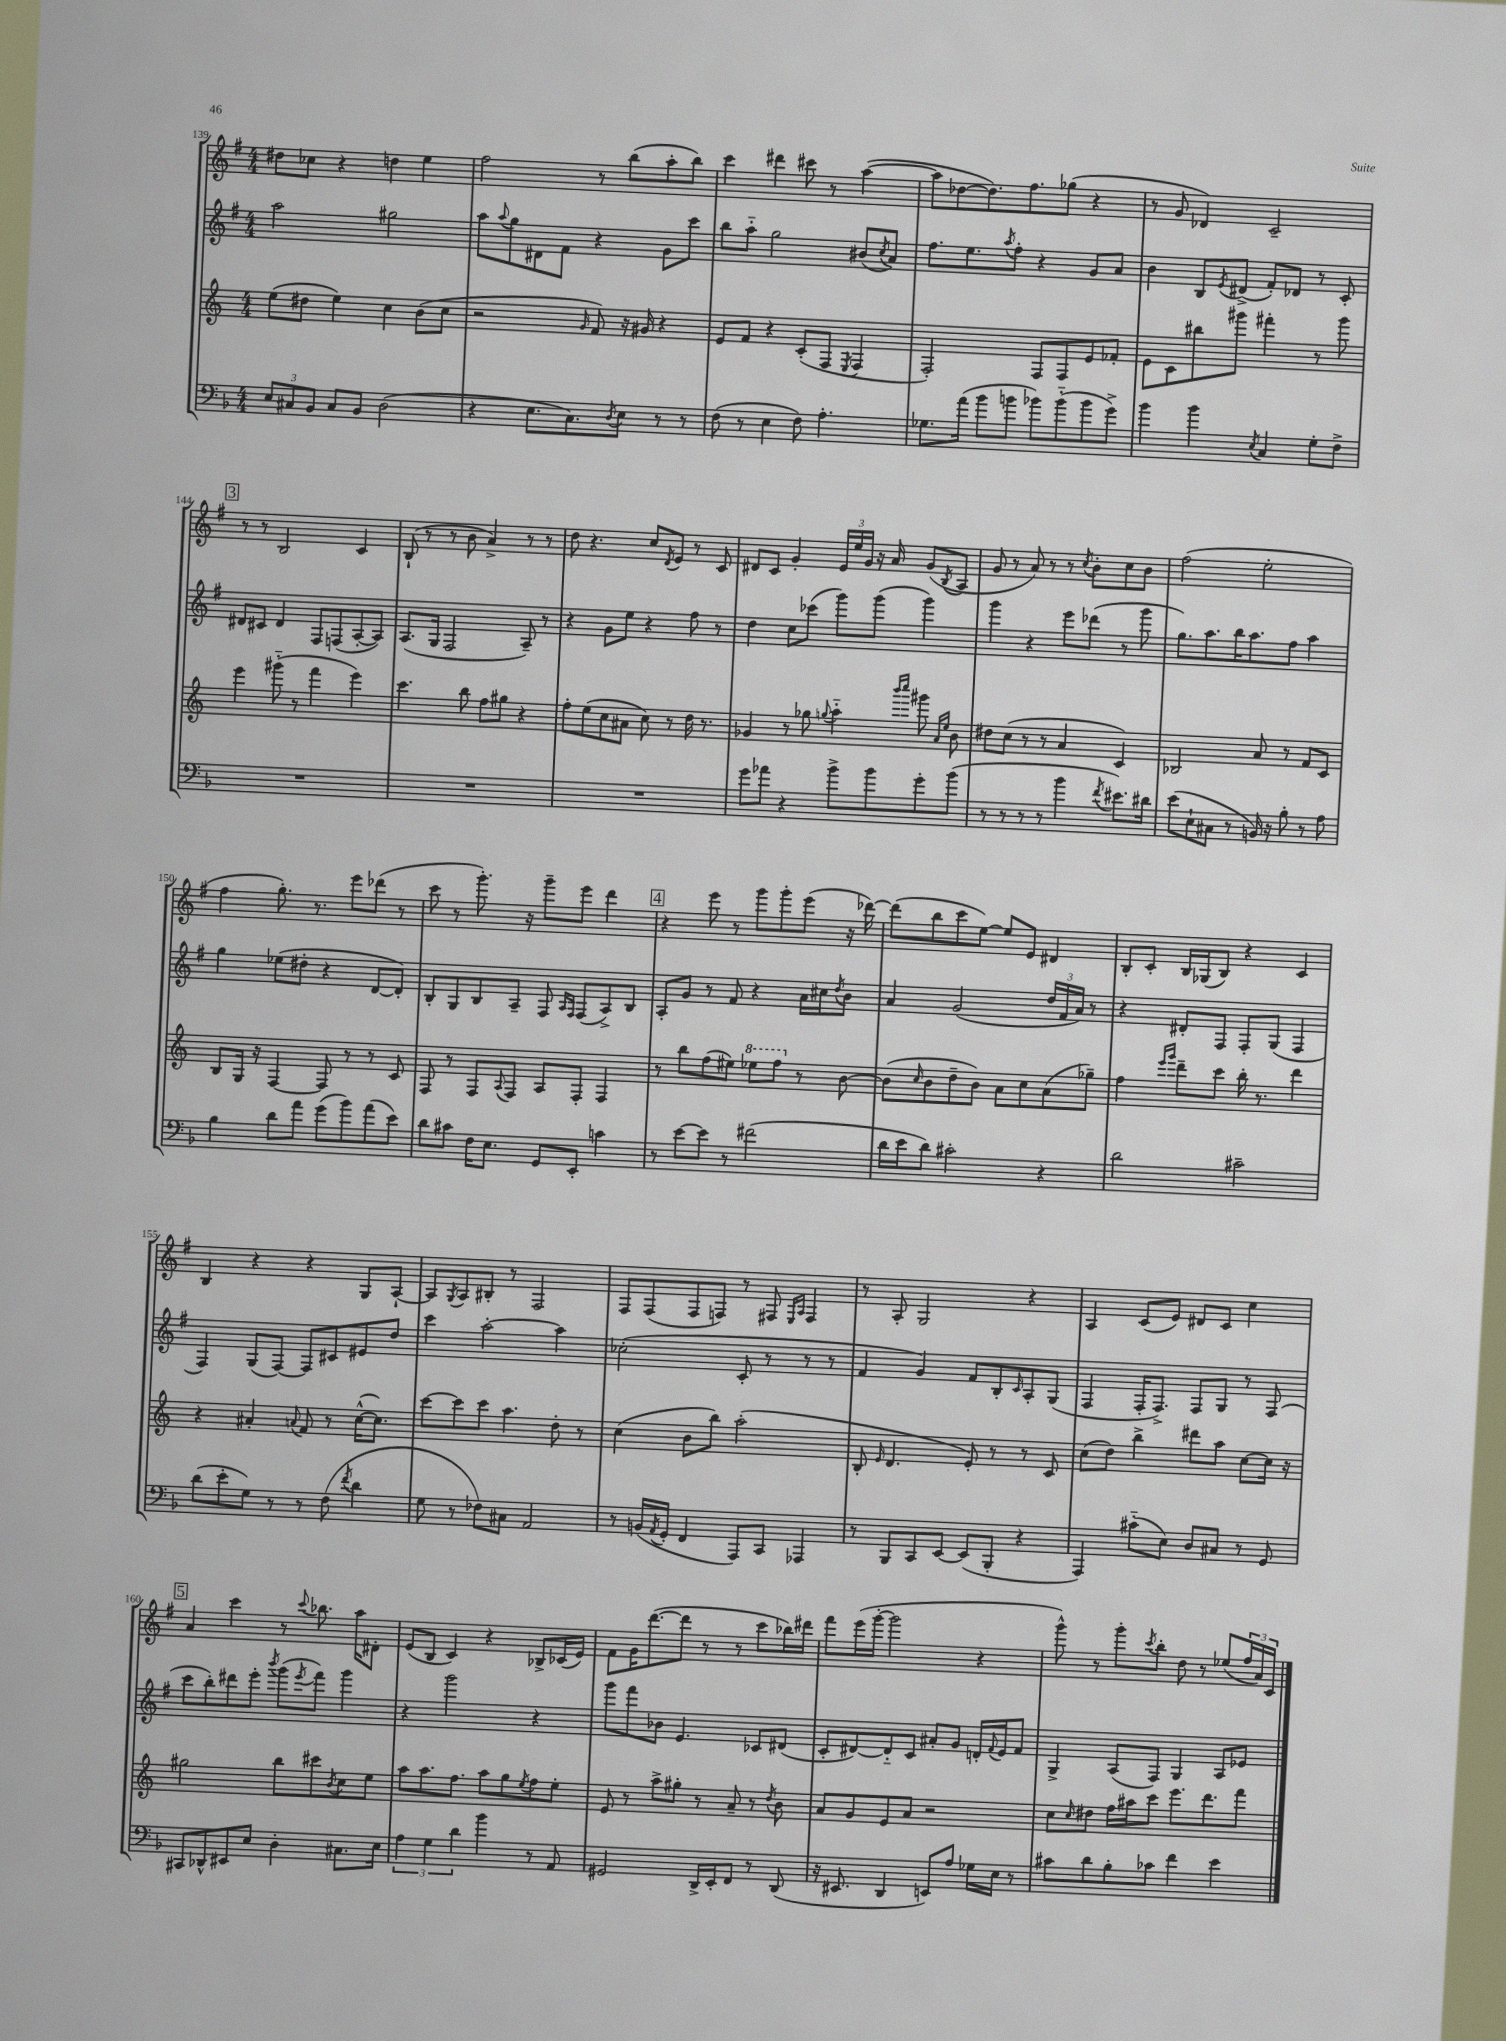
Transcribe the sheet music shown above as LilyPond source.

<<
\new StaffGroup <<
\new Staff = "s0" {
    \clef treble \key g \major \numericTimeSignature \time 4/4
    dis''8 ces''8 r4 d''4 e''4 |
    fis''2 r8 b''8( a''8-. b''8) |
    c'''4 dis'''4 cis'''8 r8 a''4~( |
    a''8 des''8~ des''8.) fis''8. ges''8( r4 |
    r8 g'8 des'4) c'2-- |
    \mark \markup { \box "3" } r8 r8 b2 c'4 |
    b8-!( r8 r8 b'8 a'4->) r8 r8 |
    d''8 r4. c''8 \acciaccatura { d'8 } e'8 r8 c'8 |
    dis'8 c'8 g'4-. \tuplet 3/2 { e'16 e''16 g'16 } r16 a'16 g'8( \acciaccatura { b8 } a8 |
    g'8 r8 a'8) r8 r8 \acciaccatura { c''8 } b'8-. c''8 b'8 |
    fis''2( e''2-. |
    fis''4 g''8.-.) r8. e'''8 des'''8( r8 |
    c'''8 r8 g'''8.-.) r16 g'''8-- e'''8 d'''4 |
    \mark \markup { \box "4" } r4 e'''8 r8 g'''8 g'''8-. e'''8( r16 des'''16~) |
    des'''8( b''8 c'''8 e''8~) e''8 e'8 dis'4 |
    b8-. c'8-. b16 ges16( b8) r4 c'4 |
    b4 r4 r4 g8 a8~-! |
    a8 \acciaccatura { g8 } a8 bis8-. r8 fis2 |
    fis8 fis8( fis8 f8) r8 fis8 \grace { e16 a16 } fis4 |
    r8 a8-. g2 r4 |
    a4 c'8( e'8) dis'8 c'8 c''4 |
    \mark \markup { \box "5" } a'4 c'''4 r8 \appoggiatura { c'''8 } bes''8. a''16 dis'8-. |
    e'8( b8 c'4) r4 bes8-> ces'16( e'16) |
    fis'8 g'16 d'''8.~( d'''8 r8 r8 c'''8 bes''16) dis'''16 |
    fis'''8 e'''16( g'''16~-. g'''2 r4 |
    g'''8-^) r8 g'''8-. \acciaccatura { c'''8 } b''8-. d''8 r8 ees''8( \tuplet 3/2 { fis''16 a'16) c'16 } \bar "|." |
}
\new Staff = "s1" {
    \clef treble \key g \major \numericTimeSignature \time 4/4
    a''2 gis''2 |
    a''8 \appoggiatura { a''8 } g''8 dis'8 fis'8 r4 g'8 c'''8 |
    b''8 a''8-_ g''2 bis'8( \acciaccatura { c''8 } a'8) |
    fis''8. e''8. \acciaccatura { a''8 } fis''8-. r4 g'8 a'8 |
    b'4 b8 \acciaccatura { e'8 } dis'8->( fis'8-.) des'8 r8 c'8-. |
    \mark \markup { \box "3" } dis'8 cis'8 dis'4 fis8 f8( a8~-. a8) |
    a8.( g16 fis2 a8--) r8 |
    r4 g'8 e''8 r4 fis''8 r8 |
    d''4 c''8 ces'''8( g'''8) g'''8( g'''4) |
    g'''4 r4 e'''8 des'''8( r8 g'''8 |
    g''8.) a''8. b''16 a''8. fis''8 a''4 |
    g''4 ees''8( dis''8-. r4 d'8~ d'8-.) |
    b8-. g8 b8 a8-- fis8 \grace { a16 fis16 } fis8( a8->) b8 |
    \mark \markup { \box "4" } a8-. g'8 r8 fis'8 r4 a'16 cis''16 \acciaccatura { d''8 } b'8 |
    a'4 g'2( \tuplet 3/2 { d''16 fis'16 a'16) } r8 |
    r4 dis'8-. fis8 fis8-. g8( fis4 |
    fis4) g8( fis8~) fis8 cis'8 eis'8 d''8 |
    c'''4 a''2~-. a''4 |
    ces''2-.( c'8-. r8 r8 r8 |
    fis'4 g'4) fis'8 b8-. \grace { c'16 } a8-. g8( |
    fis4 fis16-. fis8.->) fis8 g8 r8 fis8( |
    \mark \markup { \box "5" } c'''8 b''8-.) dis'''8 e'''8-. \acciaccatura { b'''8 } g'''8( \acciaccatura { e'''8 } fis'''8) g'''4 |
    r4 g'''2 r4 |
    g'''8 fis'''8 bes'8 e'4. ces'8 dis'8( |
    c'8-. dis'8~) dis'8-_ c'8 ais'8-. g'8 d'16-. \appoggiatura { fis'8 } e'16 fis'8 |
    g4-> a8( fis8) g4 a8 ees'8 \bar "|." |
}
\new Staff = "s2" {
    \clef treble \key c \major \numericTimeSignature \time 4/4
    e''8( dis''8 e''4) c''4 b'8( c''8 |
    r2 \grace { g'16 } f'8) r16 gis'16 r4 |
    e'8 f'8 r4 c'8-.( f8 \acciaccatura { e8 } f4 |
    f2-.) f8 f8 e'8 fes'8-. |
    e'8 c'8 bis''8 gis'''8 fis'''4-. r8 gis'''8 |
    \mark \markup { \box "3" } e'''4 gis'''8-_( r8 f'''4 e'''4) |
    c'''4. b''8 f''8 gis''8 r4 |
    f''8-. e''8( c''8 ais'8 c''8) r8 d''16 r8. |
    ges'4 r8 ges''8 \appoggiatura { g''8 } a''4-_ \grace { b'''16 c''''16 } gis'''8 \grace { a'16 e''16 } b'8 |
    dis''8 c''8( r8 r8 a'4 c'4) |
    bes2 a'8 r8 f'8 c'8 |
    b8 g16 r16 f4~ f8 r8 r8 c'8 |
    f8 r8 f8 \appoggiatura { a8 } f8 a8 f8-. f4 |
    \mark \markup { \box "4" } r8 b''8 f''8( eis''8) \ottava #1 ees'''8 f'''8 \ottava #0 r8 b'8~ |
    b'8( \grace { c''16 } b'8 d''8-- b'8) a'8 c''8 a'8( ges''8--) |
    f''4 \grace { e'''16 g'''16 } d'''8-- c'''8 b''16-. r8. d'''4 |
    r4 ais'4-. \appoggiatura { a'8 } f'8 r8 c''16~-^( c''8.) |
    c'''8~ c'''8 c'''8 a''4. d''8-. r8 |
    c''4( b'8 b''8) a''2-.( |
    b8-. \grace { e'16 } d'4. e'8-.) r8 r8 c'8 |
    c''8( d''8) b''4-> dis'''8 a''8 c''8~ c''16 r16 |
    \mark \markup { \box "5" } gis''2 b''8 cis'''8 \acciaccatura { b'8 } c''8 e''8 |
    a''8 a''8. f''8. a''8 g''8 \acciaccatura { e''8 } f''8 e''8-. |
    e'8 r8 a''8-> gis''8-. r8 a'8-- r8 \acciaccatura { d''8 } b'8 |
    a'8 g'8 e'8 a'8 r2 |
    c''8 \grace { c''16 } dis''8 f''16 ais''16 c'''8 e'''8. d'''8. f'''8 \bar "|." |
}
\new Staff = "s3" {
    \clef bass \key f \major \numericTimeSignature \time 4/4
    \tuplet 3/2 { e8 cis8 bes,8 } cis8 bes,8 d2( |
    r4 e8. c8.) \acciaccatura { d8 } e8 r8 r8 |
    f8( r8 e4 f8) a4.-. |
    ges8. a'16( bes'8 b'8 bes'8) bes'8-_( bes'8 g'8->) |
    bes'4 bes'4 \acciaccatura { e8 } c4 g8-. f8-> |
    \mark \markup { \box "3" } R1 |
    R1 |
    R1 |
    g'8 aes'8 r4 bes'8-> bes'8 g'8-. bes'8( |
    r8 r8 r8 r8 bes'4 \acciaccatura { f'8 } eis'8.) dis'16 |
    e'8( e8-! cis8 r8 b,16) r16 bes8-. r8 a8 |
    bes4 d'8 a'8 g'8( bes'8) a'8( e'8) |
    d'8 cis'8 f16 e8. g,8 e,8-. c'4 |
    \mark \markup { \box "4" } r8 e'8~ e'8 r8 fis'2( |
    d'16 e'16 d'8) cis'2-. r4 |
    d'2 cis'2-- |
    d'8( e'8-. g8) r8 r8 f8( \acciaccatura { f'8 } d'4 |
    g8 r8 fes8) cis8 a,2 |
    r8 b,16( \acciaccatura { a,8 } g,16-. f,4 a,,8) c,8 aes,,4 |
    r8 bes,,8 c,8 e,8~ e,8( bes,,8-. r4 |
    a,,4) cis'8-_( e8) d8 cis8 r8 g,8 |
    \mark \markup { \box "5" } cis,8 des,8-^ eis,8 e8 d4-. cis8. e16 |
    \tuplet 3/2 { a4 g4 d'4 } bes'4 r8 a,8 |
    gis,2 d,16-> e,16-. f,8 r8 d,8( |
    r16 eis,8. d,4 e,8) a8 ges16 e16 r8 |
    cis'8 d'8 bes8-. ces'8 f'4 e'4 \bar "|." |
}
>>
>>
\layout { \context { \Score currentBarNumber = #139 } }
